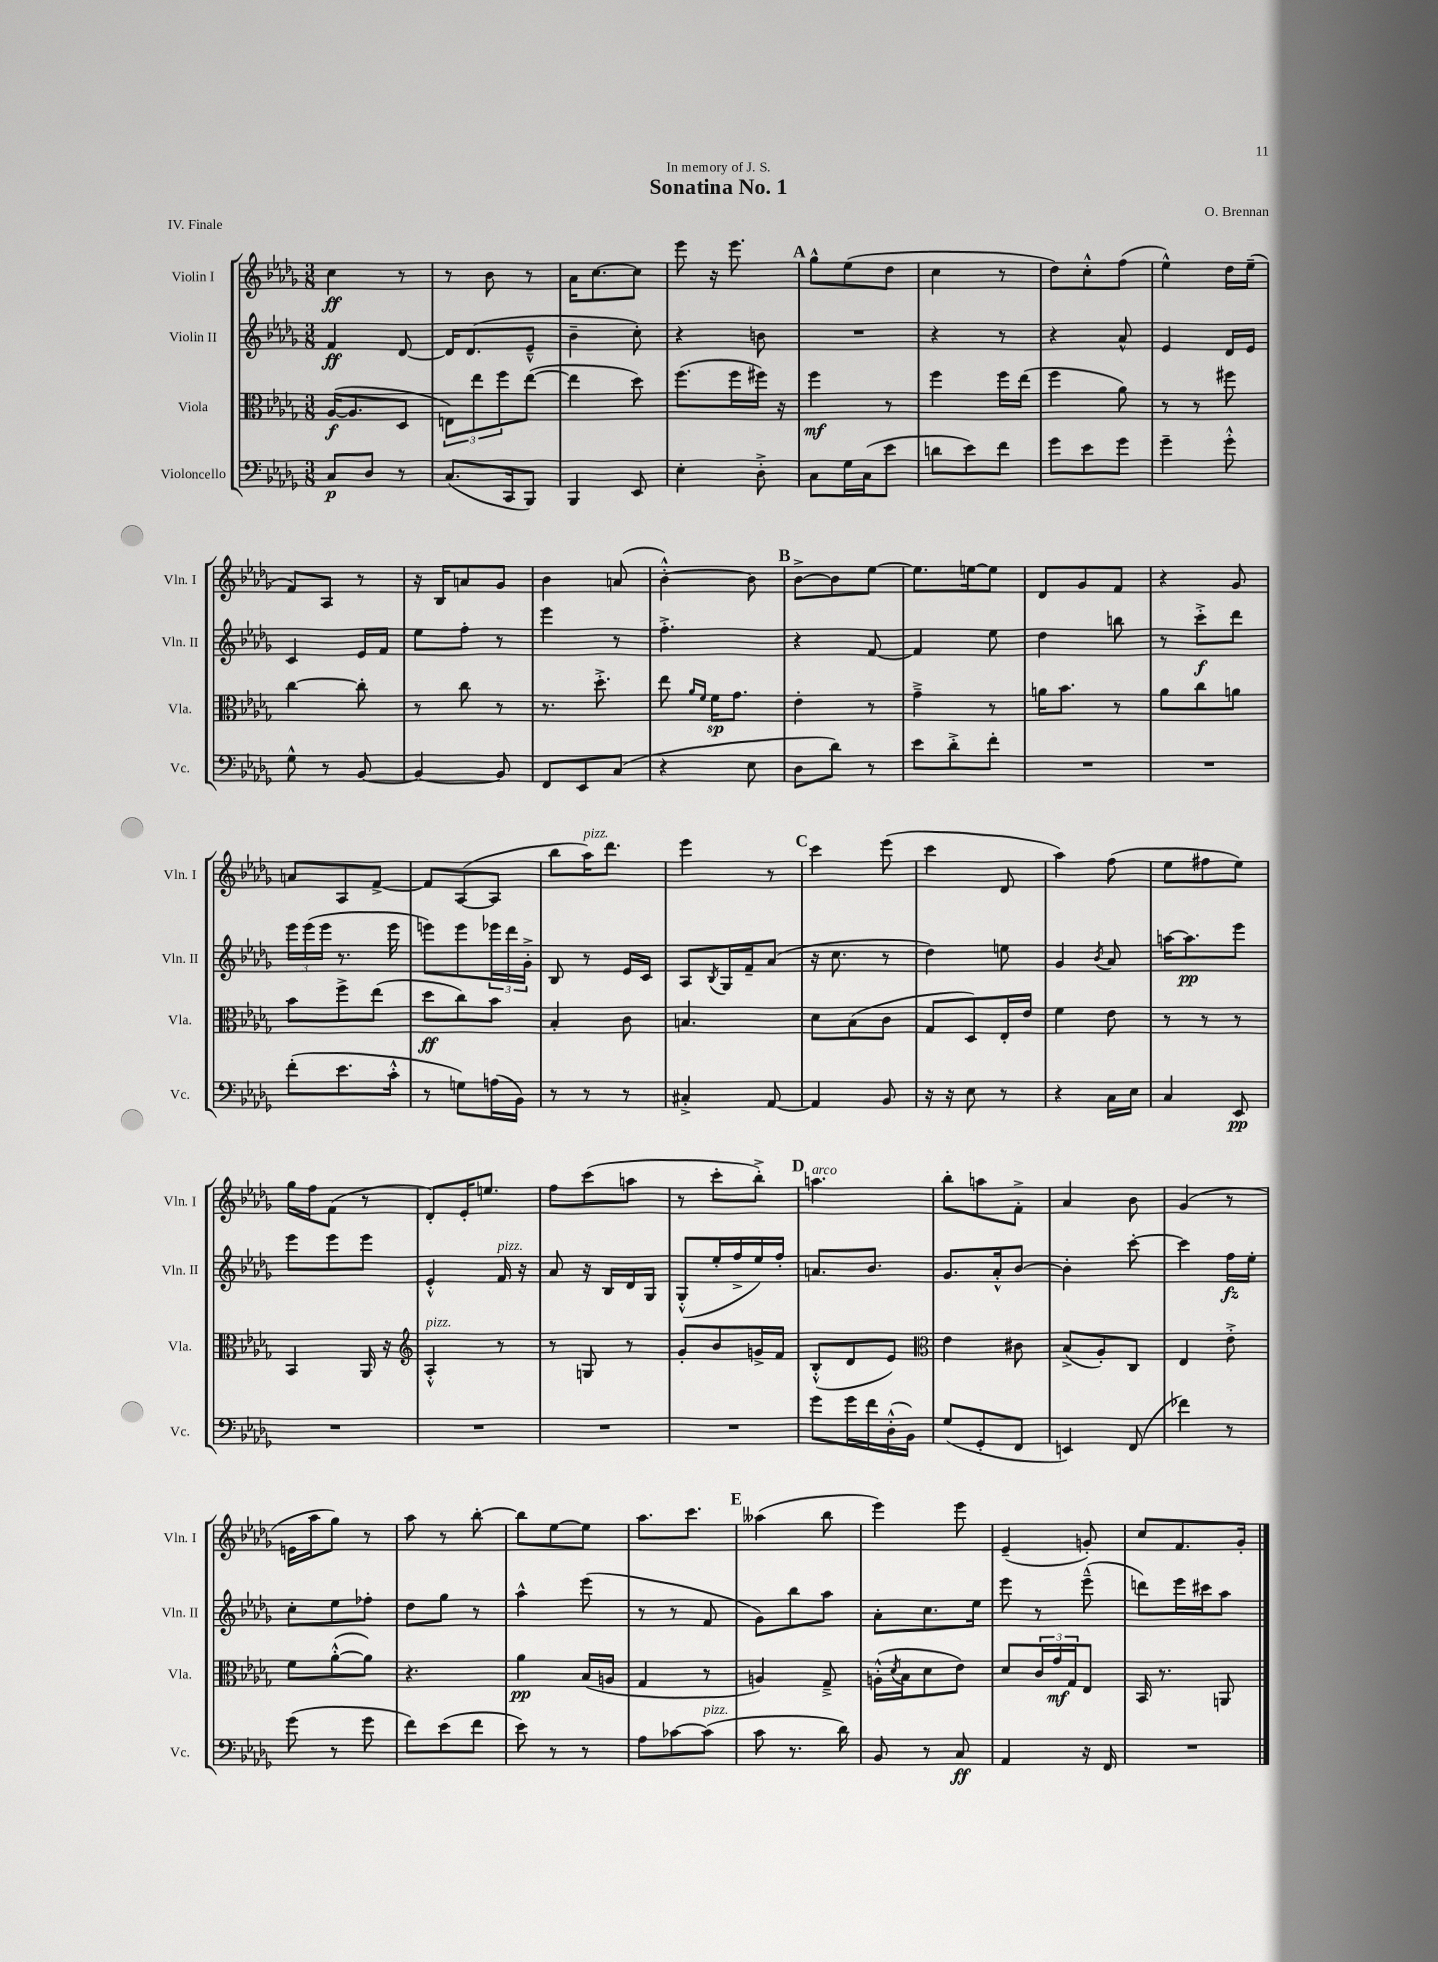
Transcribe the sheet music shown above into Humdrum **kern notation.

**kern	**kern	**kern	**kern
*staff4	*staff3	*staff2	*staff1
*clefF4	*clefC3	*clefG2	*clefG2
*k[b-e-a-d-g-]	*k[b-e-a-d-g-]	*k[b-e-a-d-g-]	*k[b-e-a-d-g-]
*M3/8	*M3/8	*M3/8	*M3/8
8C	([16A-	4f	4cc
.	8.A-]	.	.
8D-	.	.	.
8r	8D-	[8d-	8r
=	=	=	=
(8.C	12E)	16d-]	8r
.	.	(8.d-	.
.	12ee-	.	.
.	.	.	8b-
.	12ff	.	.
16CC	.	.	.
8BBB-)	([8ee-	8e-~^^	8r
=	=	=	=
4BBB-	4ee-]	4b-~	16a-
.	.	.	[8.cc
8EE-	8dd-)	8cc')	8cc]
=	=	=	=
4E-'	(8.ff	4r	8eee-
.	.	.	16r
.	16ff	.	8.eee-
8D-'^	16ff#)	8b	.
.	16r	.	.
=	=	=	=
8C	4ff	4.r	8gg-^^
16G-	.	.	(8ee-
(16C	.	.	.
8e-	8r	.	8dd-
=	=	=	=
8d	4ff	4r	4cc
8e-)	.	.	.
8f	16ff	8r	8r
.	(16ee-	.	.
=	=	=	=
8g-	4ff	4r	8dd-)
8e-	.	.	8cc'^^
8g-	8a-)	8a-^^	(8ff
=	=	=	=
4g-~	8r	4e-	4ee-^^)
.	8r	.	.
8g-'^^	8ff#	16d-	16dd-
.	.	16e-	(16ee-~
=	=	=	=
8G-^^	[4cc	4c	8f)
8r	.	.	8A-
[8BB-	8cc']	16e-	8r
.	.	16f	.
=	=	=	=
4BB-_	8r	8ee-	16r
.	.	.	16B-
.	8cc	8ff'	8a
8BB-]	8r	8r	8g-
=	=	=	=
8FF	8.r	4eee-	4b-
8EE-	.	.	.
.	8.dd-'^	.	.
(8C	.	8r	(8a
=	=	=	=
4r	8ee-	4.ff'^	[4b-'^^)
.	16qqa-	.	.
.	16qqf	.	.
.	16f	.	.
.	8.g-	.	.
8E-	.	.	8b-]
=	=	=	=
8D-	4e-'	4r	[8b-^
8d-)	.	.	8b-]
8r	8r	[8f	[8ee-
=	=	=	=
8e-	4g-~^	4f]	8.ee-]
8d-'^	.	.	.
.	.	.	[16ee
8f'	8r	8ee-	8ee]
=	=	=	=
4.r	16a	4dd-	8d-
.	8.b-	.	.
.	.	.	8g-
.	8r	8bb	8f
=	=	=	=
4.r	8a-	8r	4r
.	8cc	8ccc'^	.
.	8a	8ddd-	8g-
=	=	=	=
(8f'	8b-	24eee-	8a
.	.	(24eee-	.
.	.	24eee-	.
8.e-	8ff^	8.r	8A-
.	(8ee-	.	[8f^
16c'^^	.	16eee-	.
=	=	=	=
8r	8dd-	8eee)	8f]
8G)	8cc)	8eee	([8A-
(16A	8b-	24eee-	8A-]
.	.	24ddd-	.
16BB-)	.	.	.
.	.	24g-'^	.
=	=	=	=
8r	4B-'	8B-	8bb-
8r	.	8r	16aa-)
.	.	.	8.ddd-
8r	8c	16e-	.
.	.	16c	.
=	=	=	=
4C#'^	4.B	8A-	4eee-
.	.	8qB-	.
.	.	16G-	.
.	.	16f~	.
[8AA-	.	(8a-	8r
=	=	=	=
4AA-]	8d-	16r	4ccc
.	.	8.cc	.
.	(8B-	.	.
8BB-	8c	8r	(8eee-
=	=	=	=
16r	8G-	4dd-)	4ccc
16r	.	.	.
8E-	8D-)	.	.
8r	16E-'	8ee	8d-
.	16e-	.	.
=	=	=	=
4r	4f	4g-	4aa-)
.	.	8qb-	.
16C	8e-	8a-	(8ff
16E-	.	.	.
=	=	=	=
4C	8r	[16aa	8ee-
.	.	8.aa]	.
.	8r	.	8ff#
8EE-	8r	8eee-	8ee-)
=	=	=	=
4.r	4BB-	8eee-	16gg-
.	.	.	16ff
.	.	8eee-	(8f
.	16AA-	8eee-	8r
.	16r	.	.
=	=	=	=
*	*clefG2	*	*
4.r	4A-'^^	4e-'^^	8d-')
.	.	.	16e-'
.	.	.	8.ee
.	8r	16f	.
.	.	16r	.
=	=	=	=
4.r	8r	8a-	8ff
.	8G	16r	(8ccc
.	.	16B-	.
.	8r	16d-	8aa
.	.	16G-	.
=	=	=	=
4.r	8g-'	(8G-'^^	8r
.	8b-	16ee-'	8ccc'
.	.	16ff^	.
.	16g^	16ee-)	8bb-'^)
.	16f	16ff'	.
=	=	=	=
8g-	(8B-'^^	8.a	4.aa
16g-	8d-	.	.
16f	.	8.b-	.
(16D-'^^	8e-)	.	.
16BB-)	.	.	.
=	=	=	=
*	*clefC3	*	*
(8G-	4e-	8.g-	8bb-'
8GG-'	.	.	8aa
.	.	16a-'^^	.
8FF	8c#	[8b-	8f'^
=	=	=	=
4EE)	(8B-^	4b-']	4a-
.	8A-')	.	.
(8FF	8C	[8ccc'	8b-
=	=	=	=
4f-)	4E-	4ccc]	(4g-
8r	8e-'^	16ff	8r
.	.	16ee-'	.
=	=	=	=
(8g-	8f	8cc'	16e
.	.	.	16aa-
8r	([8a-'^^	8ee-	8gg-)
8g-	8a-])	8ff-'	8r
=	=	=	=
8f)	4.r	8dd-	8aa-
(8e-	.	8gg-	8r
8f	.	8r	[8bb-'
=	=	=	=
8e-)	4a-	4aa-^^	8bb-]
8r	.	.	[8ee-
8r	(16B-	(8eee-	8ee-]
.	16A	.	.
=	=	=	=
8A-	4G-	8r	8.aa-
[8c-	.	8r	.
.	.	.	8.ccc
(8c-]	8r	8f	.
=	=	=	=
8c	4A)	8g-)	(4aa--
8.r	.	8bb-	.
.	8G-~^	8aa-	8bb-
16d-)	.	.	.
=	=	=	=
8BB-	(16A'^^	8a-'	4eee-)
.	8qd-	.	.
.	16B-	.	.
8r	8d-	8.cc	.
8C	8e-)	.	8eee-
.	.	16ee-	.
=	=	=	=
4AA-	8d-	8eee-	(4e-~
.	24c	8r	.
.	24g-	.	.
.	24G-	.	.
16r	8E-	(8eee-~^^	8g')
16FF	.	.	.
=	=	=	=
4.r	16BB-	8ddd)	8cc
.	8.r	.	.
.	.	16eee-	8.f
.	.	16ccc#	.
.	8AA	8aa-	.
.	.	.	16g-'
==	==	==	==
*-	*-	*-	*-
